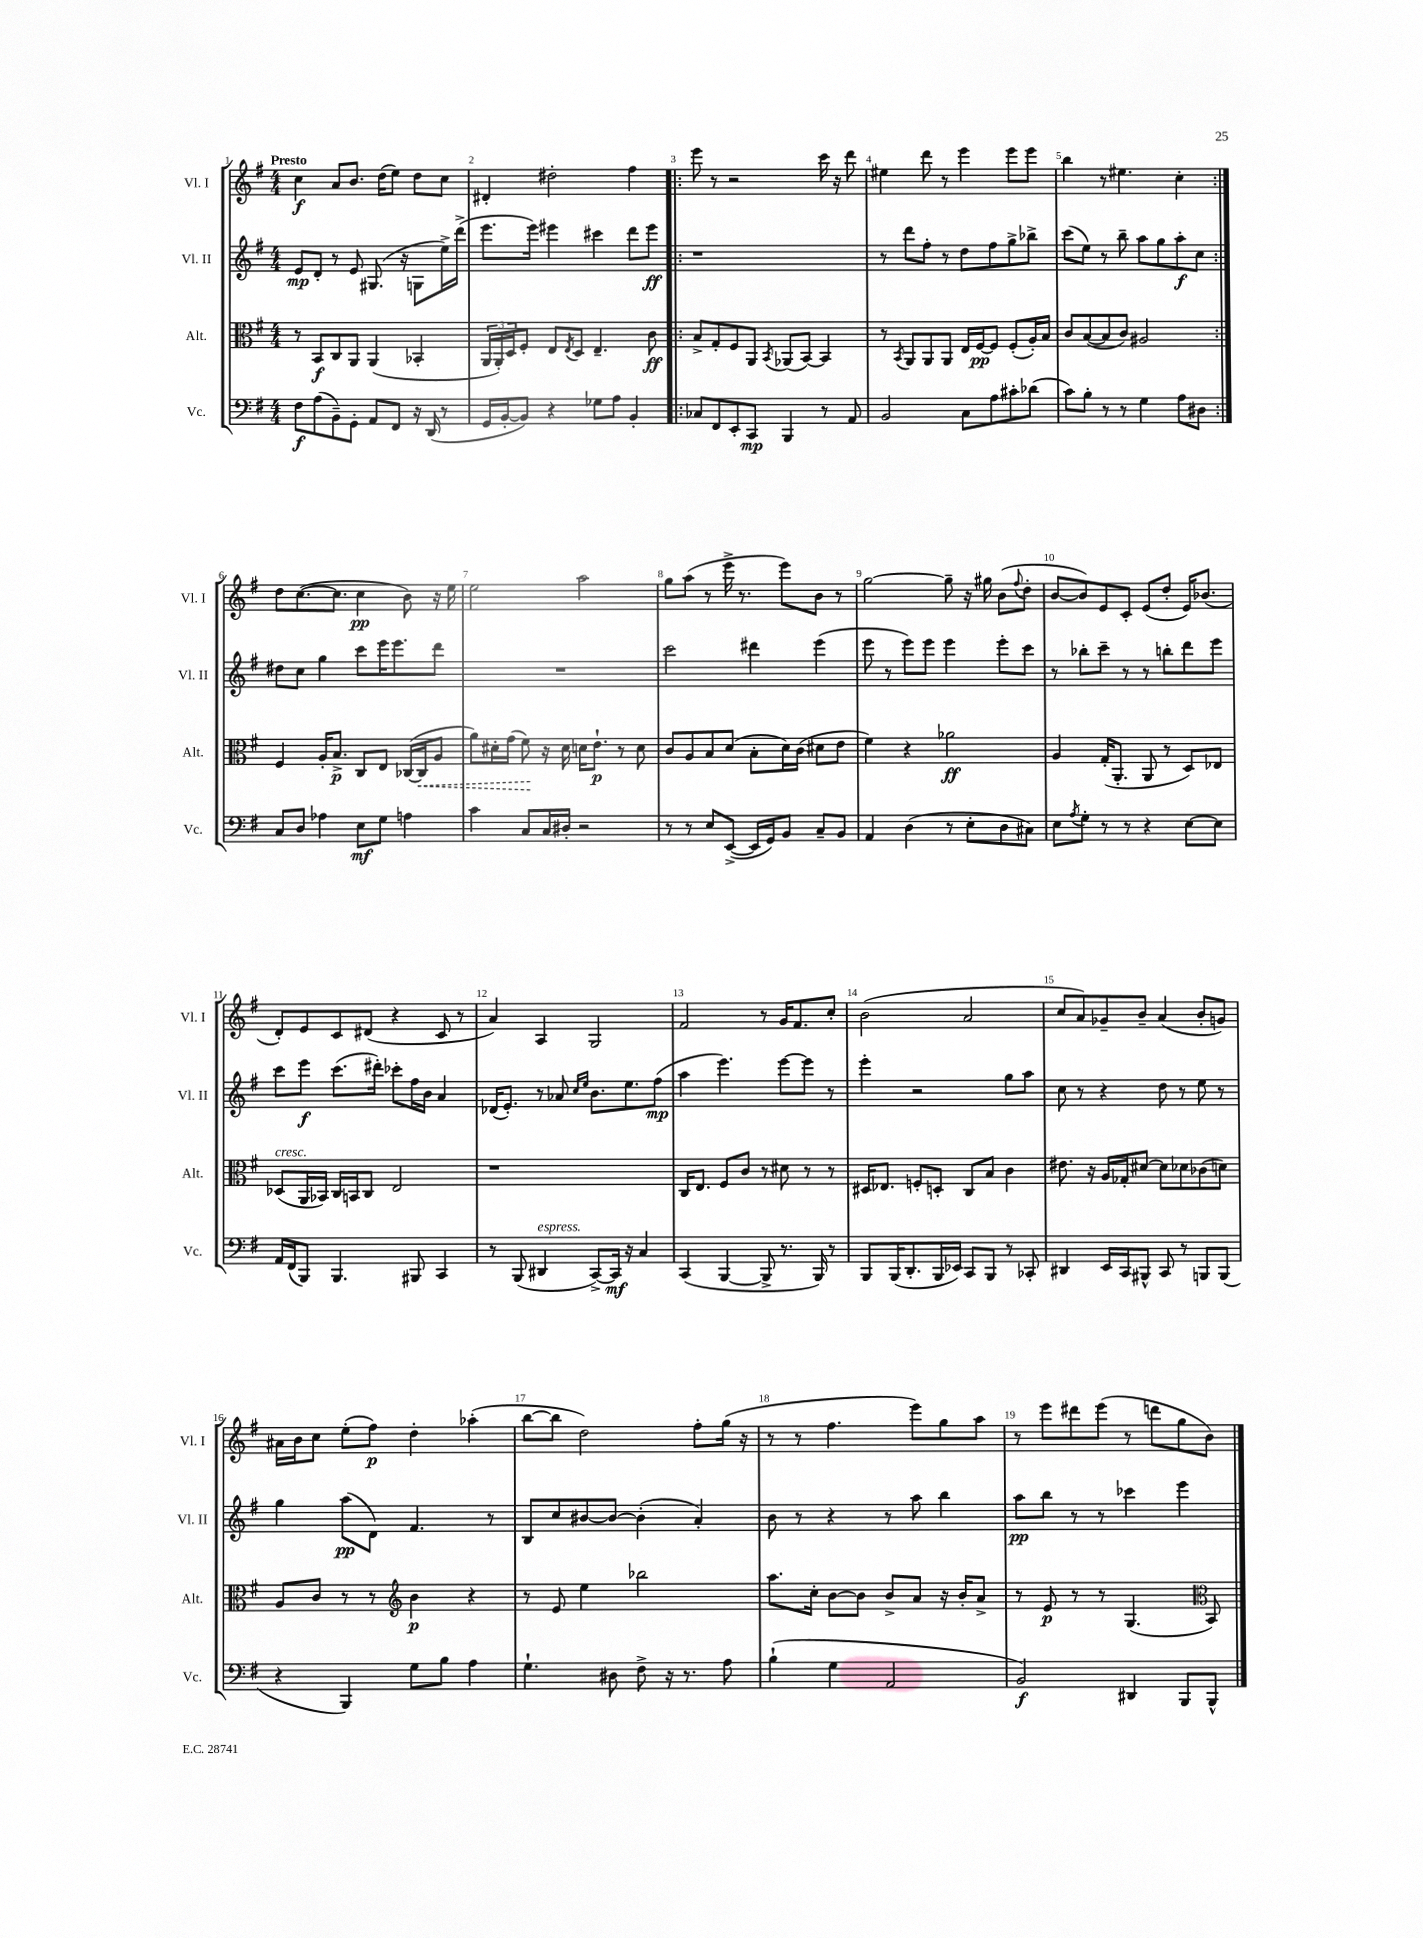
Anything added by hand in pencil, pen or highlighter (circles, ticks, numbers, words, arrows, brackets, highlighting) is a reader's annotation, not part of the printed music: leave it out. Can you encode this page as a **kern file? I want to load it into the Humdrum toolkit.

**kern	**kern	**kern	**kern
*staff4	*staff3	*staff2	*staff1
*clefF4	*clefC3	*clefG2	*clefG2
*k[f#]	*k[f#]	*k[f#]	*k[f#]
*M4/4	*M4/4	*M4/4	*M4/4
8F#	8r	8e	4cc
(8A	8BB	8d'	.
8BB~)	8C	8r	8a
8GG'	8AA	8e	8.b
8AA	(4AA	(8.G#	.
.	.	.	(16dd
8FF#	.	.	8ee)
.	.	16r	.
16r	4BB-'	8G	8dd
(16DD	.	.	.
8r	.	16ee^)	8cc
.	.	(16ddd^	.
=	=	=	=
16GG	24AA	8.eee	4d#'
.	24AA')	.	.
[16BB'	.	.	.
.	24D	.	.
8BB])	8F#'	.	.
.	.	16eee)	.
4r	8E	4eee#	2dd#'
.	8qE	.	.
.	8D	.	.
8G-	4.E~	4ccc#	.
8A	.	.	.
4BB'	.	8ddd	4ff#
.	8c	8eee#	.
=!|:	=!|:	=!|:	=!|:
8C-	8B^	1r	8eee
8FF#	8G'	.	8r
8EE'	8F#	.	2r
8CC	8AA	.	.
.	8qBB	.	.
4BBB	(8AA-	.	.
.	[8BB)	.	.
8r	4BB]	.	16ccc
.	.	.	16r
8AA	.	.	8ddd
=	=	=	=
2BB	8r	8r	4ee#
.	8qBB	.	.
.	8AA	8ddd	.
.	8AA	8ff#'	8ddd
.	8AA	8r	8r
8C	16E	8dd	4eee
.	[16F#	.	.
8A	8F#]	8ff#	.
8c#'	(8F#'	8gg^	8eee
(8d-	16A')	8bb-^	8eee
.	16B	.	.
=	=	=	=
8c)	8c	(8ccc	4bb
8B'	([8B	8ee)	.
8r	8B]	8r	8r
8r	8c)	8bb~	4.ee#
4G	2A#	8aa	.
.	.	8gg	.
8A	.	8aa'	4cc'
8D#	.	8cc	.
=:|!	=:|!	=:|!	=:|!
8C	4F#	8dd#	8dd
8D	.	8cc	([8.cc
4A-	16A'	4gg	.
.	8.B^	.	8.cc]
8E	8C	8ccc	4cc
8G	8E	16eee	.
.	.	8.eee	.
4A	([16C-	.	8b)
.	16C-]	.	.
.	8A	8ddd	16r
.	.	.	16ee
=	=	=	=
4c	8a)	1r	2ee
.	16d#'	.	.
.	(16g	.	.
8C	8f#)	.	.
16C	16r	.	.
16D#'	16d#	.	.
2r	16d	.	2aa
.	8.e`	.	.
.	8r	.	.
.	8d	.	.
=	=	=	=
8r	8c	2ccc	8gg
8r	8A	.	(8aa
8E	8B	.	8r
([8EE^	(8d	.	16eee^
.	.	.	8.r
16EE]	8B'	4ddd#	.
16GG)	.	.	.
8BB	16d)	.	8eee)
.	(16c	.	.
8C~	8d#	(4eee	8b
8BB	8e	.	8r
=	=	=	=
4AA	4f#)	8eee	[2gg
.	.	8r	.
(4D	4r	8eee)	.
.	.	8eee	.
8r	2a-	4eee	8gg~]
8E'	.	.	16r
.	.	.	16gg#
8D	.	8eee'	(8b
.	.	.	8qqff#
8C#)	.	8ccc	8dd'
=	=	=	=
8E	4A	8r	[8b
8qA	.	.	.
8G'	.	8bb-'	8b])
8r	(16G'	8ccc~	8e
.	8.AA'	.	.
8r	.	8r	8c'
4r	8AA	8r	(8e
.	8r	8bb'	8dd'
[8E	8D)	8ddd	16e)
.	.	.	(8.b-
8E]	8E-	8eee	.
=	=	=	=
16AA	(8D-	8ccc	8d')
(16FF#	.	.	.
8BBB)	16AA	8eee	8e
.	16BB-)	.	.
4.BBB	16C	(8.ccc	8c
.	16BB	.	.
.	8C	.	(8d#
.	.	16ddd#')	.
.	2E	8ccc-'	4r
8BBB#	.	16ff#	.
.	.	16b	.
4CC	.	4a	8c
.	.	.	8r
=	=	=	=
8r	1r	(16d-	4a)
.	.	8.e')	.
(8BBB	.	.	.
4DD#	.	8r	4A
.	.	8a-	.
.	.	16qqcc	.
.	.	16qqee	.
[8CC^)	.	8.b	2G
16CC]	.	.	.
16r	.	8.ee	.
4C	.	.	.
.	.	(8ff#	.
=	=	=	=
(4CC	16C	4aa	2f#
.	8.E	.	.
[4BBB	8F#	4.eee)	.
.	8c	.	.
8BBB^]	8r	.	8r
8.r	8d#	[8eee	16g
.	.	.	8.f#
.	8r	8eee]	.
16BBB)	.	.	.
8r	8r	8r	8cc'
=	=	=	=
8BBB	16D#	4eee'	(2b
.	8.E-	.	.
(16BBB	.	.	.
8.DD'	.	.	.
.	8F'	2r	.
16BBB	8D'	.	.
16EE-)	.	.	.
8CC	8C	.	2a
8BBB	8B	.	.
8r	4c	8gg	.
8CC-'	.	8aa	.
=	=	=	=
4DD#	8.e#	8cc	8cc
.	.	8r	8a)
.	16r	.	.
16EE	16A	4r	8g-~
16CC	16G-'	.	.
8BBB#^^	[8d#	.	8b~
8CC	8d#]	8dd	(4a
8r	8d-	8r	.
8BBB	(8c-	8ee	8b'
(8BBB	8d)	8r	8g)
=	=	=	=
4r	8A	4gg	16a#
.	.	.	16b
.	8c	.	8cc
4BBB)	8r	(8aa	(8ee'
.	8r	8d)	8ff#)
*	*clefG2	*	*
8G	4b	4.f#	4dd'
8B	.	.	.
4A	4r	.	(4aa-'
.	.	8r	.
=	=	=	=
4.G`	8r	8B	[8bb
.	8e	8cc	8bb]
.	4ee	[8b#	2dd)
8D#	.	8b#_	.
8F#^	2bb-	(4b#']	.
16r	.	.	.
8.r	.	.	.
.	.	4a')	8ff#'
8A	.	.	(16gg
.	.	.	16r
=	=	=	=
(4B`	8.aa	8b	8r
.	.	8r	8r
.	16cc'	.	.
4G	[8b	4r	4.ff#
.	8b]	.	.
2AA	8b^	8r	.
.	8a	8aa	8eee)
.	16r	4bb	8gg
.	16b'	.	.
.	8a^	.	8aa
=	=	=	=
2BB)	8r	8aa	8r
.	8e	8bb	8eee
.	8r	8r	8ddd#
.	8r	8r	(8eee
4DD#	(4.G	4ccc-	8r
.	.	.	8ddd
8BBB	.	4eee	8gg
*	*clefC3	*	*
8BBB^^	8BB)	.	8b)
==	==	==	==
*-	*-	*-	*-
